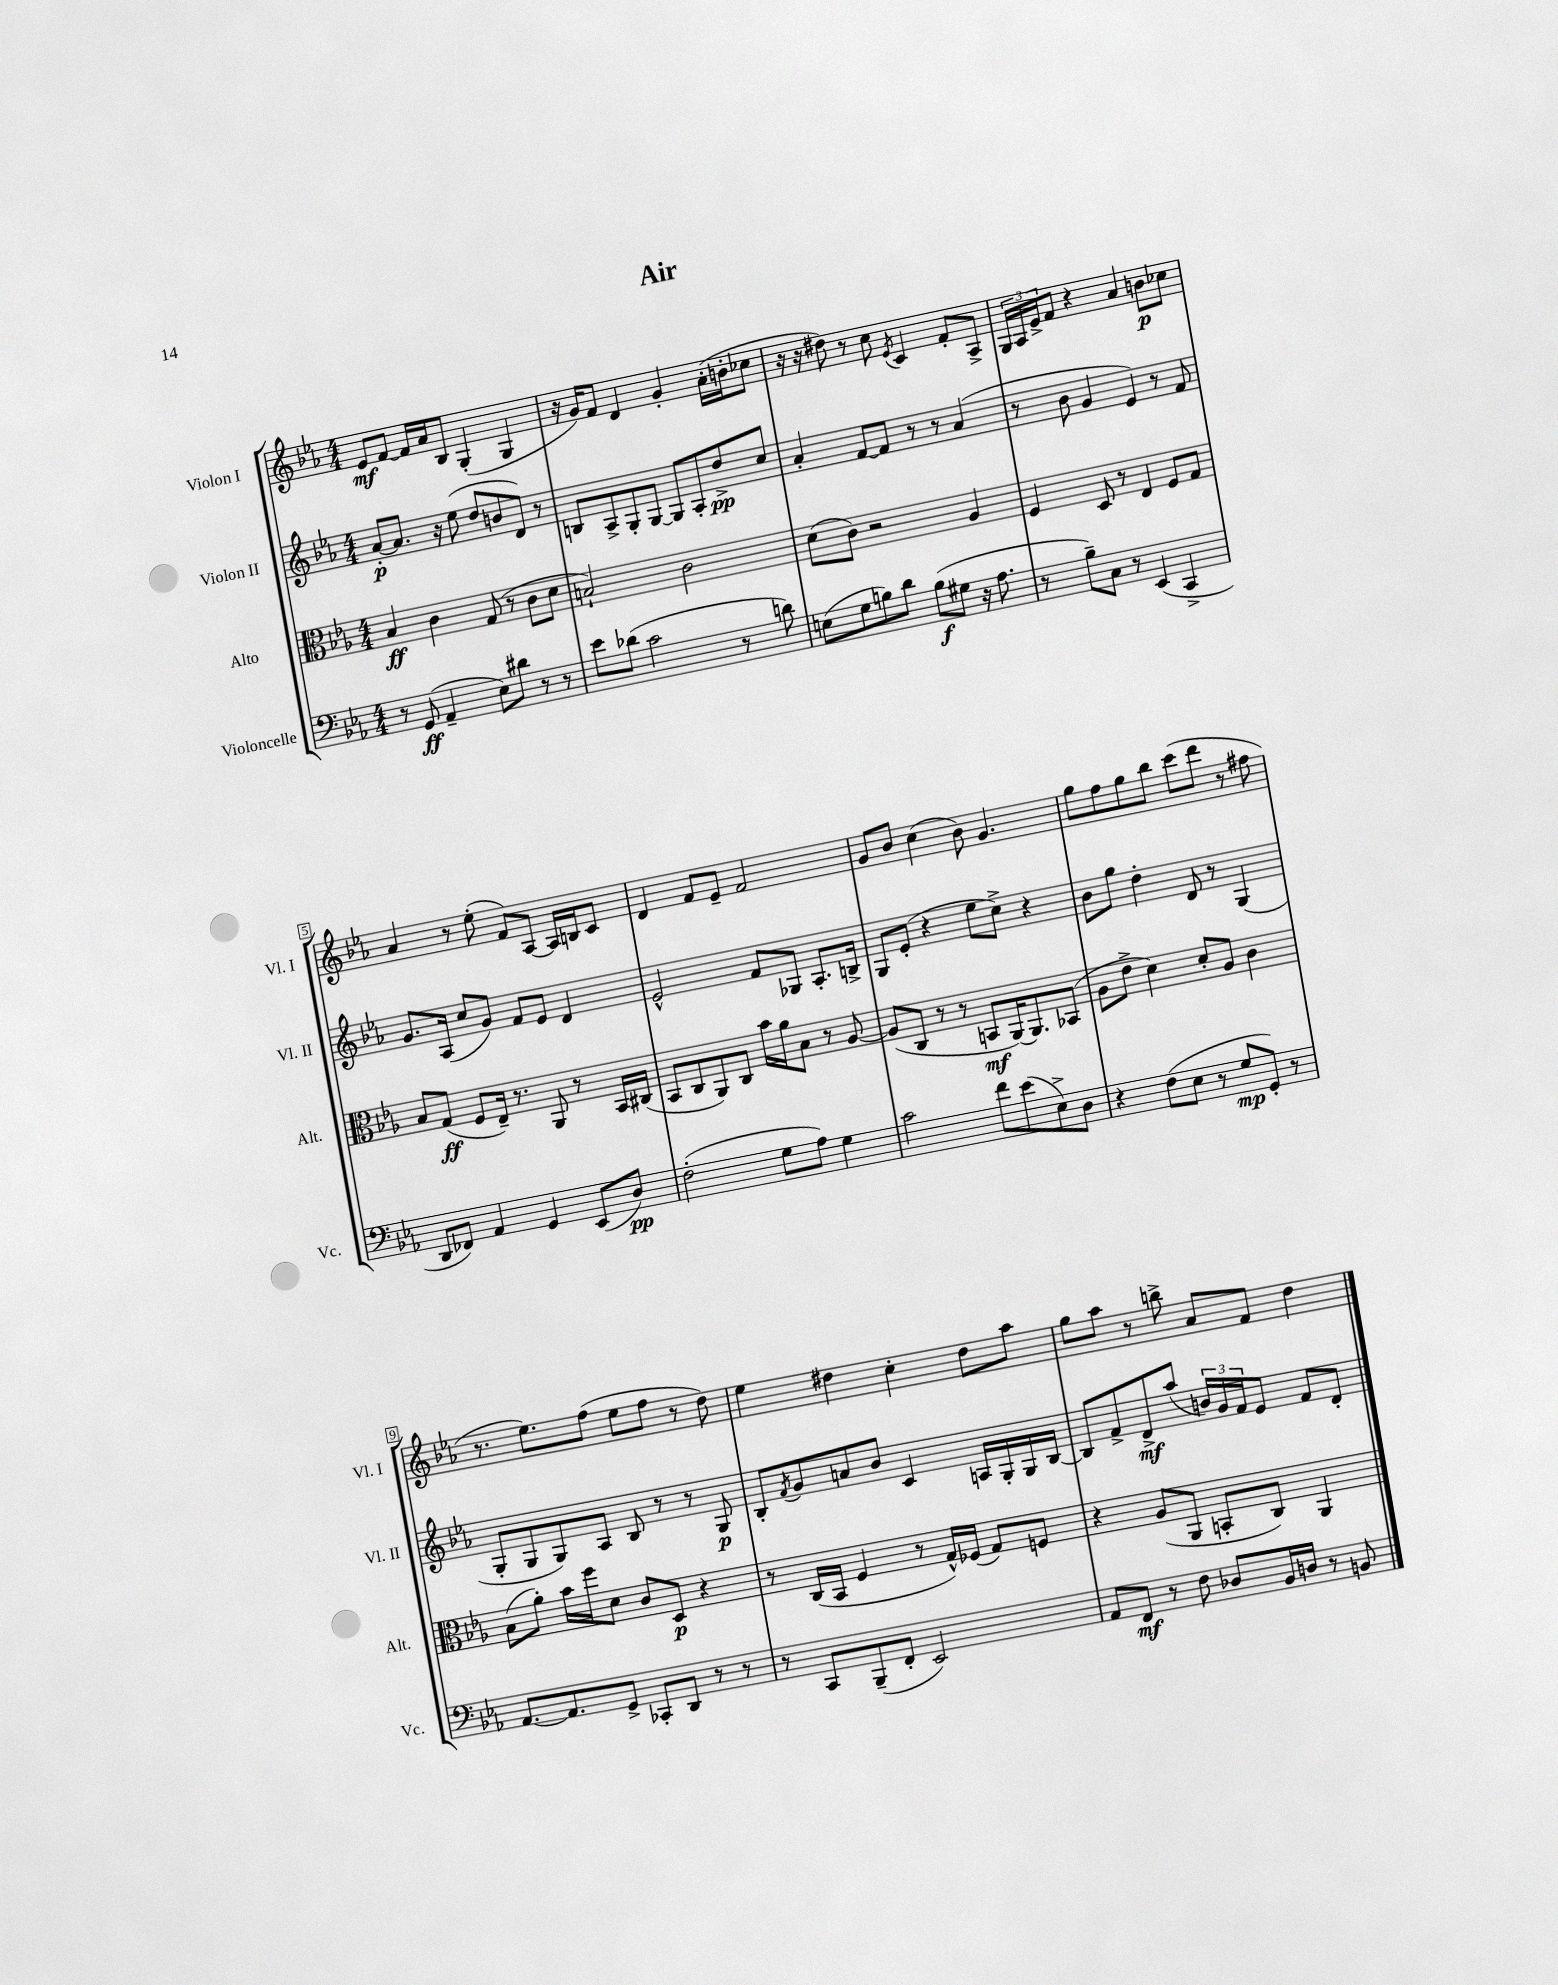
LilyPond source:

\header { title = "Air" }
<<
\new StaffGroup <<
\new Staff = "s0" \with { instrumentName = "Violon I" shortInstrumentName = "Vl. I" } {
    \clef treble \key ees \major \numericTimeSignature \time 4/4
    ees'8\mf f'8~ f'16 aes'16 bes8 g4-.( g4 |
    r16 g'16) f'8 d'4 g'4-. aes'16-.( b'16-. ces''8 |
    r16 r16 dis''8) r8 c''8 \acciaccatura { ees'8 } c'4 f'8-. aes8-> |
    \tuplet 3/2 { g16 aes16 ees'16-> } f'8 r4 aes'4 b'8\p ces''8 |
    aes'4 r8 ees''8-.( f'8) aes8~ aes16 b16 c'8 |
    d'4 f'8 ees'8-- f'2 |
    g'8 bes'8 c''4( bes'8) g'4. |
    g''8 f''8 g''8 bes''8 c'''8( d'''8 r8 fis''8 |
    r8. ees''8.) f''8( ees''8 f''8 r8 d''8) |
    ees''4 dis''4 c''4-. dis''8 aes''8 |
    g''8 aes''8 r8 b''8-> aes'8 f'8 d''4 \bar "|." |
}
\new Staff = "s1" \with { instrumentName = "Violon II" shortInstrumentName = "Vl. II" } {
    \clef treble \key ees \major \numericTimeSignature \time 4/4
    aes'8~-.\p aes'8. r16 ees''8( d''8 b'8 d'8) r8 |
    b8 aes8-> g8-. g8~ g8 aes8-. d''8->\pp c''8 |
    aes'4-. f'8~ f'8 r8 r8 aes'4( |
    r8 bes'8 g'4 ees'4) r8 f'8 |
    g'8. aes16( c''8 g'8) f'8 ees'8 d'4 |
    ees'2-^ f'8 ges8 aes8.-. b16-> |
    g8 ees'8-.( r4 ees''8 c''8->) r4 |
    bes'8 g''8 d''4-. d'8 r8 g4( |
    g8-. g8 g8) aes8 bes8 r8 r8 g8\p |
    bes8-. \acciaccatura { f'8 } g'8 a'8 bes'8 c'4 a16 g16-. g16 bes16~ |
    bes8 f'8-> d'8->\mf aes''8( \tuplet 3/2 { b'16) g'16 f'16 } ees'8 f'8 d'8-. \bar "|." |
}
\new Staff = "s2" \with { instrumentName = "Alto" shortInstrumentName = "Alt." } {
    \clef alto \key ees \major \numericTimeSignature \time 4/4
    bes4\ff c'4 g8( r8 c'8 d'8 |
    b2-!) c'2 |
    d'8( c'8) r2 aes4 |
    f4 d8 r8 ees4 f8 g8 |
    bes8 g8\ff( f8 ees16--) r8. aes,8 r8 bes,16 cis16( |
    bes,8 c8 aes,8) c8 bes'16 aes'16 bes8 r8 aes8~ |
    aes8( c8 r8 r8 b,8\mf aes,16~) aes,8. bes,8( |
    aes8 ees'8-> d'4) d'8-. aes8 c'4 |
    bes8( aes'8-.) bes'16 f''16 d'8 c'8 d8\p r4 |
    r8 c16( bes,16 f4 r8 g16-^) fes16( g8) f8 |
    r4 aes8( aes,8 b,8-. c8) aes,4 \bar "|." |
}
\new Staff = "s3" \with { instrumentName = "Violoncelle" shortInstrumentName = "Vc." } {
    \clef bass \key ees \major \numericTimeSignature \time 4/4
    r8 g,8\ff( aes,4-- ees8) dis'8 r8 r8 |
    ees'8 des'8( c'2 r8 d'8) |
    e8( g8 b8) d'8 b8\f( gis8 r16 aes8. |
    r8 bes8--) c8 r8 ees,4( c,4-> |
    d,8 fes,8) aes,4 g,4 ees,8( d8\pp) |
    f2-.( g8 aes8) g4 |
    c'2 f'8 ees'8( ees8->) d8 |
    r4 f8( ees8 r8 g8\mp g,8-.) r8 |
    aes,8.~ aes,8. g,8-> ces,8-. d,8 r8 r8 |
    r8 c,8 bes,,8--( f,8-. ees,2) |
    aes,8 f,8\mf r8 f8 des8 bes,16 d16 r8 b,8 \bar "|." |
}
>>
>>
\layout { \context { \Score \override BarNumber.stencil = #(make-stencil-boxer 0.1 0.3 ly:text-interface::print) } }
